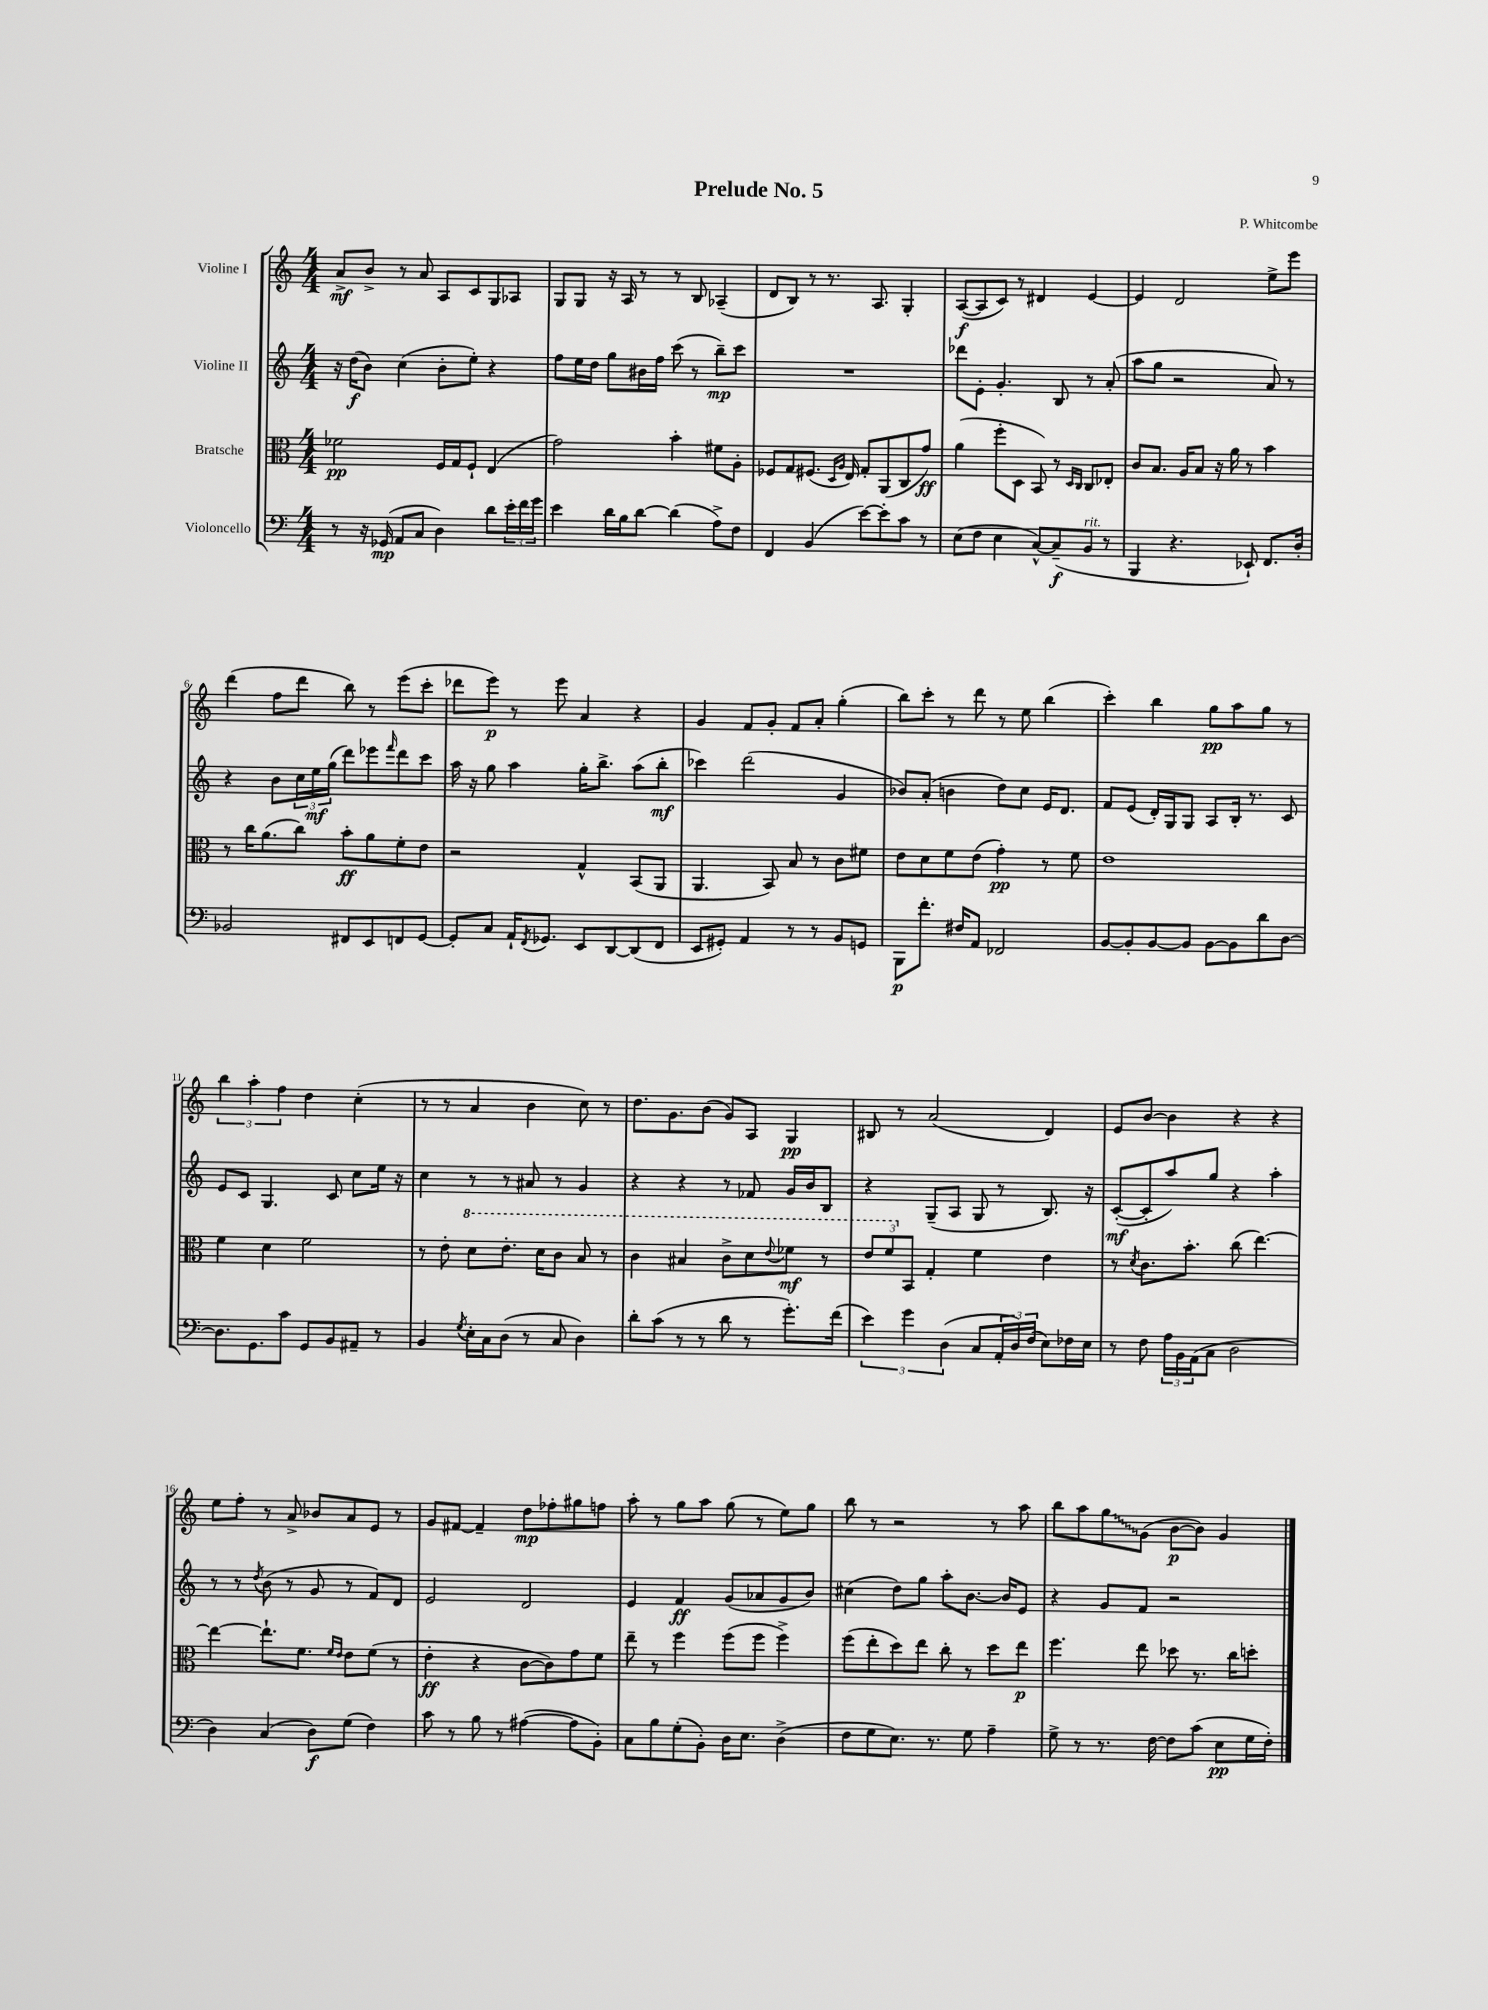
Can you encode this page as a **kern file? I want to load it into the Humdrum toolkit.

**kern	**kern	**kern	**kern
*staff4	*staff3	*staff2	*staff1
*clefF4	*clefC3	*clefG2	*clefG2
*k[]	*k[]	*k[]	*k[]
*M4/4	*M4/4	*M4/4	*M4/4
8r	2f-	16r	8a^
.	.	(16dd	.
16r	.	8b)	8b^
(16GG-	.	.	.
8AA	.	(4cc	8r
8C	.	.	8a
4D)	16F	8b'	8A
.	16G	.	.
.	8F`	8ee')	8c
8d	(4E	4r	8G
24e'	.	.	8A-
24f	.	.	.
24g	.	.	.
=	=	=	=
4e	2g)	8ff	8G
.	.	16ee	8G
.	.	16dd	.
16d	.	8gg	16r
16B	.	.	16A
[8d	.	16b#	8r
.	.	16ff	.
(4d]	4b'	(8ccc	8r
.	.	8r	8B
8A^)	8f#	8bb~)	(4A-~
8F	8A'	8ccc	.
=	=	=	=
4FF	8F-	1r	8d
.	8G	.	8B)
(4BB	(8.F#	.	8r
.	.	.	8.r
.	16qqD	.	.
.	16qqA	.	.
.	16E)	.	.
[8e)	8G'	.	.
.	.	.	8.A
8e']	(8AA	.	.
8c	8C	.	4G'
8r	8g)	.	.
=	=	=	=
(8E	(4a	8ddd-	([8A
8F	.	8e'	8A]
4E	8ff'	4.g'	8c)
.	8D	.	8r
[8C^^)	8BB)	.	4d#
(8C~]	8r	8B	.
.	16qqD	.	.
.	16qqC	.	.
8BB	8C	8r	[4e
8r	8E-'	(8a'	.
=	=	=	=
4BBB	8c	8aa	4e]
.	8.B	8gg	.
4.r	.	2r	2d
.	16A	.	.
.	8B	.	.
.	16r	.	.
.	16a	.	.
8EE-`)	8r	.	.
8.FF	4b	8a)	8ee^
.	.	8r	8eee
16D'	.	.	.
=	=	=	=
2BB-	8r	4r	(4ddd
.	16cc	.	.
.	(8.a	.	.
.	.	8b	8ff
.	8cc)	24cc	8ddd
.	.	24ee	.
.	.	(24gg	.
8FF#	8b'	8ddd)	8bb)
8EE	8a	8eee-	8r
.	.	16qqfff	.
8FF	8f'	8ddd	(8eee
[8GG	8e	8ccc	8ccc'
=	=	=	=
8GG']	2r	16aa	8ddd-
.	.	16r	.
8C	.	8gg	8eee)
16AA`	.	4aa	8r
8qFF	.	.	.
8.GG-	.	.	.
.	.	.	8eee
8EE	4G^^	16gg'	4a
.	.	8.bb^	.
[8DD	.	.	.
(8DD]	(8BB	(8aa	4r
8FF	8AA	8bb'	.
=	=	=	=
8EE	4.AA	4ccc-)	4g
8GG#')	.	.	.
4AA	.	(2ddd	8f
.	8BB)	.	8g'
8r	8B	.	8f
8r	8r	.	8a'
8BB	8c	4g	(4gg'
8GG	8f#	.	.
=	=	=	=
8BBB	8e	8b-)	8bb)
8.f'	8d	(8a'	8ccc'
.	8f	4b	8r
16F#	.	.	.
8AA	(8e	.	8ddd
2FF-	4g')	8dd)	8r
.	.	8cc	8ee
.	8r	16e	(4bb
.	.	8.d	.
.	8f	.	.
=	=	=	=
[8BB	1e	8f	4ccc')
8BB']	.	(8e	.
[8BB	.	16d')	4bb
.	.	16G	.
8BB]	.	8G	.
[8BB	.	8A	8gg
8BB]	.	16B'	8aa
.	.	8.r	.
8d	.	.	8gg
[8D	.	8c	8r
=	=	=	=
8.D]	4f	8e	6bb
.	.	8c	.
.	.	.	6aa'
8.GG	.	.	.
.	4d	4.G	.
.	.	.	6ff
8c	.	.	.
8GG	2f	.	4dd
8BB	.	8c	.
8AA#~	.	8cc	(4cc'
8r	.	16ee	.
.	.	16r	.
=	=	=	=
4BB	8r	4cc	8r
.	8e'	.	8r
8qG	.	.	.
16E'	8dd	8r	4a
16C	.	.	.
(8D	8.ee'	8r	.
8r	.	8a#	4b
.	16dd	.	.
8C	8cc	8r	.
4D)	8b	4g	8cc)
.	8r	.	8r
=	=	=	=
8d'	4cc	4r	8.dd
(8c	.	.	.
.	.	.	8.g
8r	4b#	4r	.
8r	.	.	(8b
8d	8cc^	8r	8g)
8r	8dd	8f-	8A
.	8qqee	.	.
8.g')	8ff-	16g	4G
.	.	16b	.
.	8r	8B	.
(16f	.	.	.
=	=	=	=
6e)	12ee	4r	8B#
.	12ff	.	.
.	.	.	8r
6g	12BB	.	.
.	4G'	(8G~	(2a
(6D	.	.	.
.	.	8A	.
8C	4f	8G	.
24AA'	.	8r	.
24D)	.	.	.
(24F	.	.	.
8E)	4e	8.B)	4d)
16F-	.	.	.
16E	.	16r	.
=	=	=	=
8r	8r	([8c'	8e
.	8qd	.	.
8F	8.c	8c']	[8b
24A	.	8aa)	4b]
24BB	.	.	.
.	8.b'	.	.
(24AA	.	.	.
8C	.	8gg	.
2D	(8cc	4r	4r
.	[4.ee)	.	.
.	.	4aa'	4r
=	=	=	=
4D)	4ee_	8r	8ee
.	.	8r	8ff'
.	.	8qdd	.
(4C	8.ee`]	(8b	8r
.	.	8r	8a^
.	8.f	.	.
8D)	.	8g	8b-
.	16qqf	.	.
.	16qqe	.	.
(8G	8e	8r	8a
4F)	(8f	8f)	8e
.	8r	8d	8r
=	=	=	=
8c	4e'	2e	8g
8r	.	.	[8f#
8B	4r	.	4f#~]
8r	.	.	.
([4A#	[8c	2d	8dd
.	8c])	.	8ff-'
8A#]	8g	.	8gg#
8BB')	8f	.	8ff
=	=	=	=
8C	8ee~	4e	8aa'
8B	8r	.	8r
(8G'	4ff	4f	8gg
8BB')	.	.	8aa
16D	(8ff	(8g	(8gg
8.E	.	.	.
.	8ff	8a-	8r
(4D^	4ff^)	8g	8ee)
.	.	8b)	8gg
=	=	=	=
8F	(8ff	(4cc#	8bb
8G	8ee'	.	8r
8.E)	8dd)	8dd)	2r
.	8ee	8gg	.
8.r	.	.	.
.	8cc'	8aa'	.
8G	8r	[8.b	.
4A~	8dd	.	8r
.	.	16b]	.
.	8ee	8e	8aa
=	=	=	=
8G^	4.ff	4r	8bb
8r	.	.	8aa
8.r	.	8g	8gg
.	8ee	8f	(8g
[16F	.	.	.
8F]	8dd-	2r	[8b
(8c	8.r	.	8b])
8E	.	.	4g
.	16cc	.	.
16G	8dd'	.	.
16F')	.	.	.
==	==	==	==
*-	*-	*-	*-
